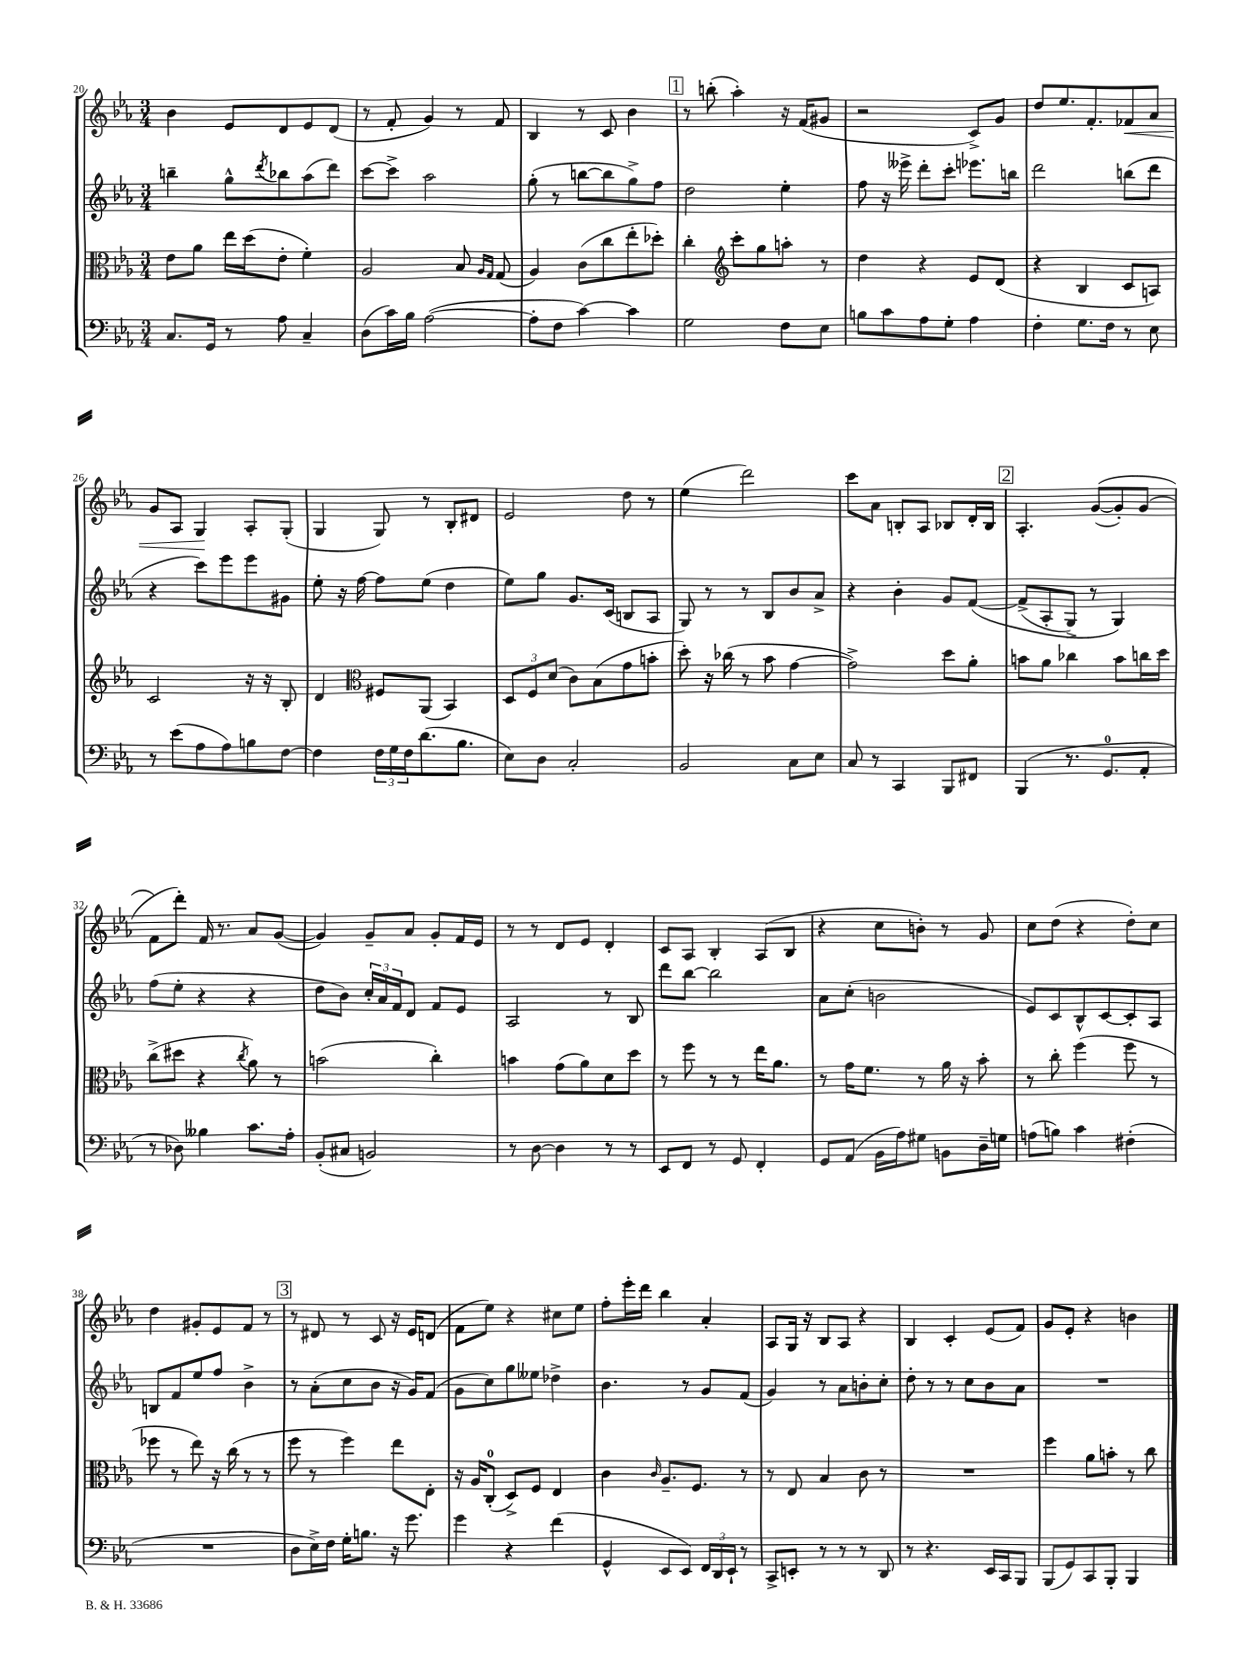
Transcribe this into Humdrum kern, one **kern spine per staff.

**kern	**kern	**kern	**kern
*staff4	*staff3	*staff2	*staff1
*clefF4	*clefC3	*clefG2	*clefG2
*k[b-e-a-]	*k[b-e-a-]	*k[b-e-a-]	*k[b-e-a-]
*M3/4	*M3/4	*M3/4	*M3/4
8.C	8e-	4bb~	4b-
.	8a-	.	.
16GG	.	.	.
8r	16ee-	8gg^^	8e-
.	(16dd	.	.
.	.	8qddd	.
8A-	8e-'	8bb-	8d
4C~	4f')	(8aa-	8e-
.	.	8ddd)	(8d
=	=	=	=
(8D	2A-	[8ccc	8r
16c)	.	8ccc^]	8f'
16B-	.	.	.
([2A-	.	2aa-	4g)
.	8B-	.	8r
.	16qqA-	.	.
.	16qqG	.	.
.	(8G	.	8f
=	=	=	=
8A-']	4A-)	(8gg'	4B-
8F	.	8r	.
[4c)	(8c	[8bb	8r
.	8cc	8bb]	8c
4c]	8ee-'	8gg^)	4b-
.	8dd-')	8ff	.
=	=	=	=
2G	4cc'	2dd	8r
.	.	.	(8bb'
*	*clefG2	*	*
.	8ccc'	.	4aa-')
.	8gg	.	.
8F	8aa'	4ee-'	16r
.	.	.	(16f
8E-	8r	.	8g#
=	=	=	=
8B	4dd	8ff	2r
8c	.	16r	.
.	.	16eee--^	.
8A-	4r	8ddd'	.
8G'	.	8ccc'	.
4A-	8e-	8.eee-	8c^)
.	(8d	.	8g
.	.	16bb	.
=	=	=	=
4F'	4r	2ddd	8dd
.	.	.	8.ee-
8.G	4B-	.	.
.	.	.	8.f'
16F	.	.	.
8r	8c	(8bb	8f-
8E-	8A)	8ddd	8a-
=	=	=	=
8r	2c	4r	8g
(8e-	.	.	8A-
8A-	.	8ccc)	4G
8A-)	.	8eee-	.
8B	16r	8eee-	8A-'
.	16r	.	.
[8F	8B-'	8g#	(8G'
=	=	=	=
4F]	4d	8ee-'	4G
.	.	16r	.
.	.	[16ff	.
*	*clefC3	*	*
24F	8F#	8ff]	8G)
24G	.	.	.
24F	.	.	.
(8.d	(8AA-	(8ee-	8r
.	4BB-)	4dd	8B-'
8.B-	.	.	.
.	.	.	8d#
=	=	=	=
8E-)	12D	8ee-)	2e-
.	12F	.	.
8D	.	8gg	.
.	(12d	.	.
2C'	8c)	8.g	.
.	(8B-	.	.
.	.	(16c	.
.	8g	8B	8dd
.	8b'	8A-	8r
=	=	=	=
2BB-	8dd')	8G)	(4ee-
.	16r	8r	.
.	(16cc-	.	.
.	8r	8r	2ddd)
.	8b-	8B-	.
8C	[4g	8b-	.
8E-	.	8a-^	.
=	=	=	=
8C	2g^])	4r	8ccc
8r	.	.	8a-
4CC	.	4b-'	8B'
.	.	.	8A-
8BBB-	8dd	8g	8B-
8FF#	8a-'	&([8f	16d'
.	.	.	16B-
=	=	=	=
(4BBB-	8b	(8f^]	4.A-'
.	8a-	8A-'	.
8.r	4cc-	8G^)	.
.	.	8r	&(([8g
8.GG	.	.	.
.	8b	4G&)	8g'])
8AA-'	16cc	.	(8g
.	16dd	.	.
=	=	=	=
8r	(8cc^	(8ff	8f&)
8D-)	8dd#	8ee-'	8ddd')
4B--	4r	4r	16f
.	.	.	8.r
.	8qcc	.	.
8.c	8a-)	4r	8a-
.	8r	.	([8g
16A-'	.	.	.
=	=	=	=
(8BB-'	(2b	8dd	4g])
8C#	.	8b-)	.
2BB)	.	24cc'	8g~
.	.	24a-	.
.	.	24f	.
.	.	8d	8a-
.	4cc')	8f	8g'
.	.	8e-	16f
.	.	.	16e-
=	=	=	=
8r	4b	2A-	8r
[8D	.	.	8r
4D]	(8g	.	8d
.	8a-)	.	8e-
8r	8d	8r	4d'
8r	8dd	8B-	.
=	=	=	=
8EE-	8r	8ddd	8c
8FF	8ff	[8bb-	8A-
8r	8r	2bb-]	4B-'
8GG	8r	.	.
4FF'	16ee-	.	(8A-
.	8.a-	.	.
.	.	.	8B-
=	=	=	=
8GG	8r	8a-	4r
(8AA-	16g	(8cc'	.
.	8.f	.	.
16BB-	.	2b	8cc
16A-)	.	.	.
8G#	8r	.	8b')
8BB	16a-	.	8r
.	16r	.	.
16D~	8b-'	.	8g
16G	.	.	.
=	=	=	=
(8A	8r	8e-)	8cc
8B)	8cc'	8c	(8dd
4c	(4ff	8B-^^	4r
.	.	[8c	.
(4F#'	8ff	8c']	8dd')
.	8r	8A-	8cc
=	=	=	=
2.r	8ff-	8B	4dd
.	8r	8f	.
.	8ee-)	8ee-	8g#'
.	16r	8ff	8e-
.	(16cc	.	.
.	8r	4b-^	8f
.	8r	.	8r
=	=	=	=
8D	8ff	8r	8r
16E-^)	8r	(8a-'	8d#
16F	.	.	.
16G'	4ff)	8cc	8r
8.B	.	.	.
.	.	8b-	8c
16r	8ee-	16r	16r
8.g	.	16g)	16e-
.	8E-'	(8f	(8d
=	=	=	=
4g	16r	8g	8f
.	16A-	.	.
.	(8C'	8cc)	8ee-)
4r	8D^)	8gg	4r
.	8F	8ee--	.
(4f	4E-	4dd-^	8cc#
.	.	.	8ee-
=	=	=	=
4GG^^	4c	4.b-	8ff'
.	.	.	16eee-'
.	.	.	16ddd
.	16qqc	.	.
8EE-	8.A-~	.	4bb-
8EE-)	.	8r	.
.	8.F	.	.
24FF	.	8g	4a-'
24DD	.	.	.
24EE-`	.	.	.
8r	8r	(8f	.
=	=	=	=
8CC^	8r	4g)	8A-
8EE'	8E-	.	16G
.	.	.	16r
8r	4B-	8r	8B-
8r	.	8a-	8A-
8r	8c	8b'	4r
8DD	8r	8cc'	.
=	=	=	=
8r	2.r	8dd'	4B-
4.r	.	8r	.
.	.	8r	4c'
.	.	8cc	.
16EE-	.	8b-	(8e-
16CC	.	.	.
8BBB-	.	8a-	8f)
=	=	=	=
(8BBB-	4ff	2.r	8g
8GG)	.	.	8e-'
8CC	8a-	.	4r
8BBB-'	8b'	.	.
4BBB-	8r	.	4b
.	8cc	.	.
==	==	==	==
*-	*-	*-	*-
